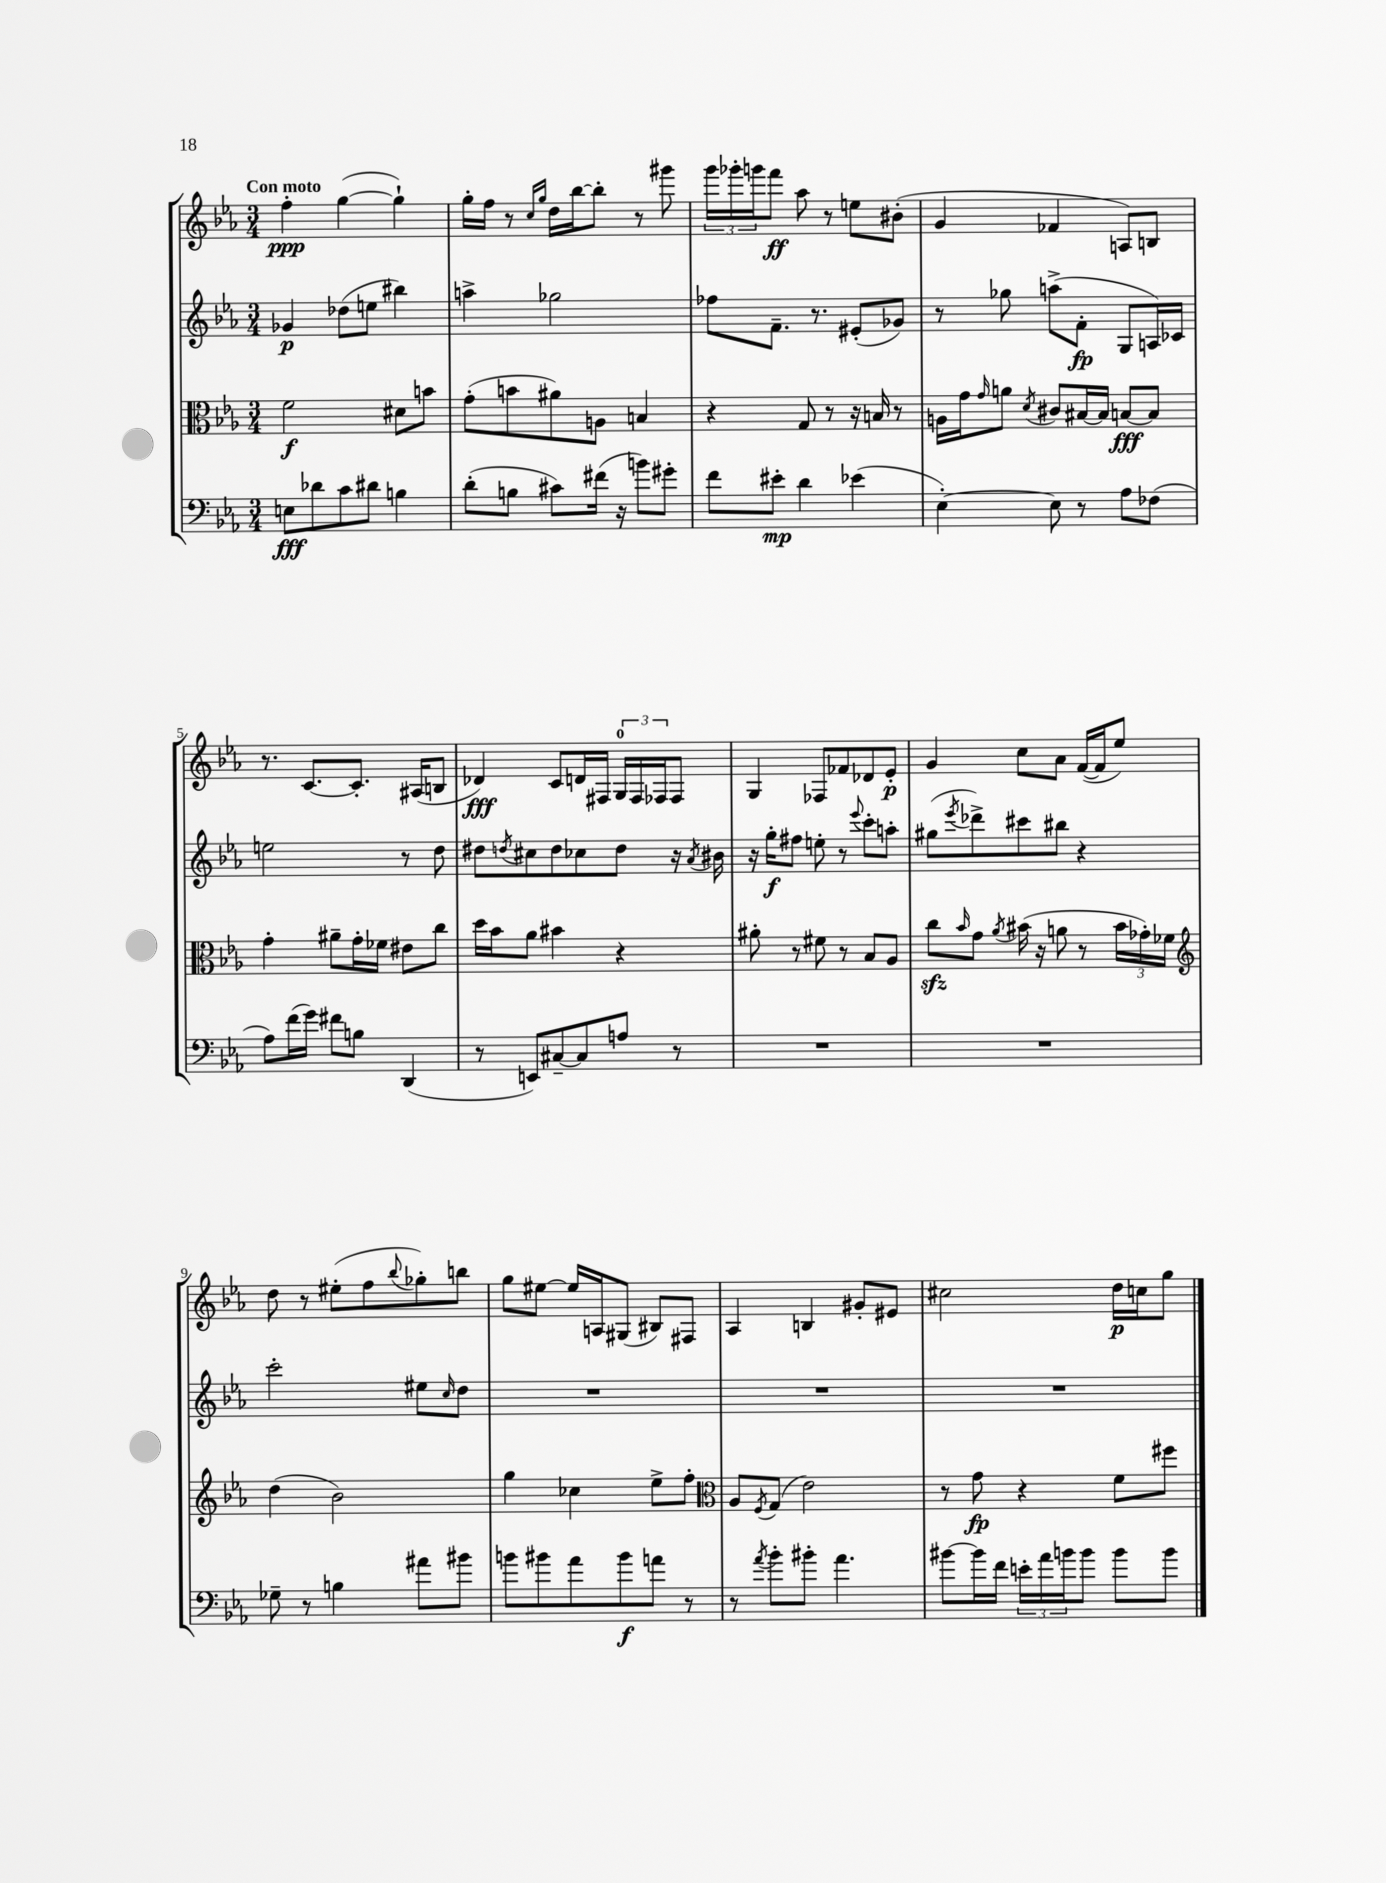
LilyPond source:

<<
\new StaffGroup <<
\new Staff = "s0" {
    \clef treble \key ees \major \numericTimeSignature \time 3/4 \tempo "Con moto"
    f''4-.\ppp g''4~( g''4-!) |
    g''16-. f''16 r8 \grace { c''16 g''16 } d''16 bes''16~ bes''8-. r8 gis'''8 |
    \tuplet 3/2 { g'''16 ges'''16-. g'''16 } f'''8\ff aes''8 r8 e''8 bis'8-.( |
    g'4 fes'4 a8) b8 |
    r8. c'8.~ c'8.-. ais16( b8 |
    des'4\fff) c'8 d'16 fis16 \tuplet 3/2 { g16-0 fis16 fes16 } fes8 |
    g4 fes8 fes'8 des'8 ees'8-.\p |
    g'4 c''8 aes'8 f'16~( f'16 ees''8) |
    d''8 r8 eis''8-.( f''8 \appoggiatura { bes''8 } ges''8-.) b''8 |
    g''8 eis''8~ eis''16 a16 gis8( bis8) fis8 |
    aes4 b4 gis'8-. eis'8 |
    cis''2 d''16\p c''16 g''8 \bar "|." |
}
\new Staff = "s1" {
    \clef treble \key ees \major \numericTimeSignature \time 3/4
    ges'4\p des''8( e''8 bis''4) |
    a''4-> ges''2 |
    fes''8 f'8.-- r8. eis'8-.( ges'8) |
    r8 ges''8 a''8->( f'8-.\fp g8 a16) ces'16 |
    e''2 r8 d''8 |
    dis''8 \acciaccatura { d''8 } cis''8 d''8 ces''8 d''8 r16 \acciaccatura { aes'8 } bis'16 |
    r16 g''16-.\f fis''8 e''8-. r8 \appoggiatura { ees'''8 } c'''8-. a''8-. |
    gis''8( \acciaccatura { ees'''8 } des'''8->) cis'''8 bis''8 r4 |
    c'''2-. eis''8 \grace { c''16 } d''8 |
    R2. |
    R2. |
    R2. \bar "|." |
}
\new Staff = "s2" {
    \clef alto \key ees \major \numericTimeSignature \time 3/4
    f'2\f dis'8 b'8 |
    g'8-.( b'8 ais'8) a8 b4 |
    r4 g8 r8 r16 b16 r8 |
    a16 g'16 \grace { g'16 } a'8 \acciaccatura { d'8 } cis'8 bis16~ bis16 b8~\fff b8 |
    g'4-. ais'8-- g'16-. fes'16 eis'8 c''8 |
    d''16 bes'16 aes'8 bis'4 r4 |
    ais'8-. r8 fis'8 r8 bes8 aes8 |
    c''8\sfz \grace { bes'16 } g'8 \acciaccatura { aes'8 } bis'16( r16 a'8 r8 \tuplet 3/2 { bis'16 ges'16-.) fes'16 } |
    \clef treble d''4( bes'2) |
    g''4 ces''4 ees''8-> f''8-. |
    \clef alto aes8 \acciaccatura { f8 } g8( ees'2) |
    r8 g'8\fp r4 f'8 fis''8 \bar "|." |
}
\new Staff = "s3" {
    \clef bass \key ees \major \numericTimeSignature \time 3/4
    e8\fff des'8 c'8 dis'8 b4 |
    d'8-.( b8 cis'8) fis'16( r16 b'8) gis'8-. |
    f'8 eis'8-.\mp d'4 ees'4( |
    ees4~-.) ees8 r8 aes8 fes8( |
    aes8) f'16( g'16) fis'8 b8 d,4( |
    r8 e,8) cis8~-- cis8 a8 r8 |
    R2. |
    R2. |
    ges8-- r8 b4 ais'8 bis'8 |
    b'8 bis'8 aes'8 bis'8\f a'8 r8 |
    r8 \acciaccatura { aes'8 } bes'8-. bis'8-. aes'4. |
    bis'8~ bis'16 f'16 \tuplet 3/2 { e'16-. aes'16 b'16 } b'8 b'8 b'8 \bar "|." |
}
>>
>>
